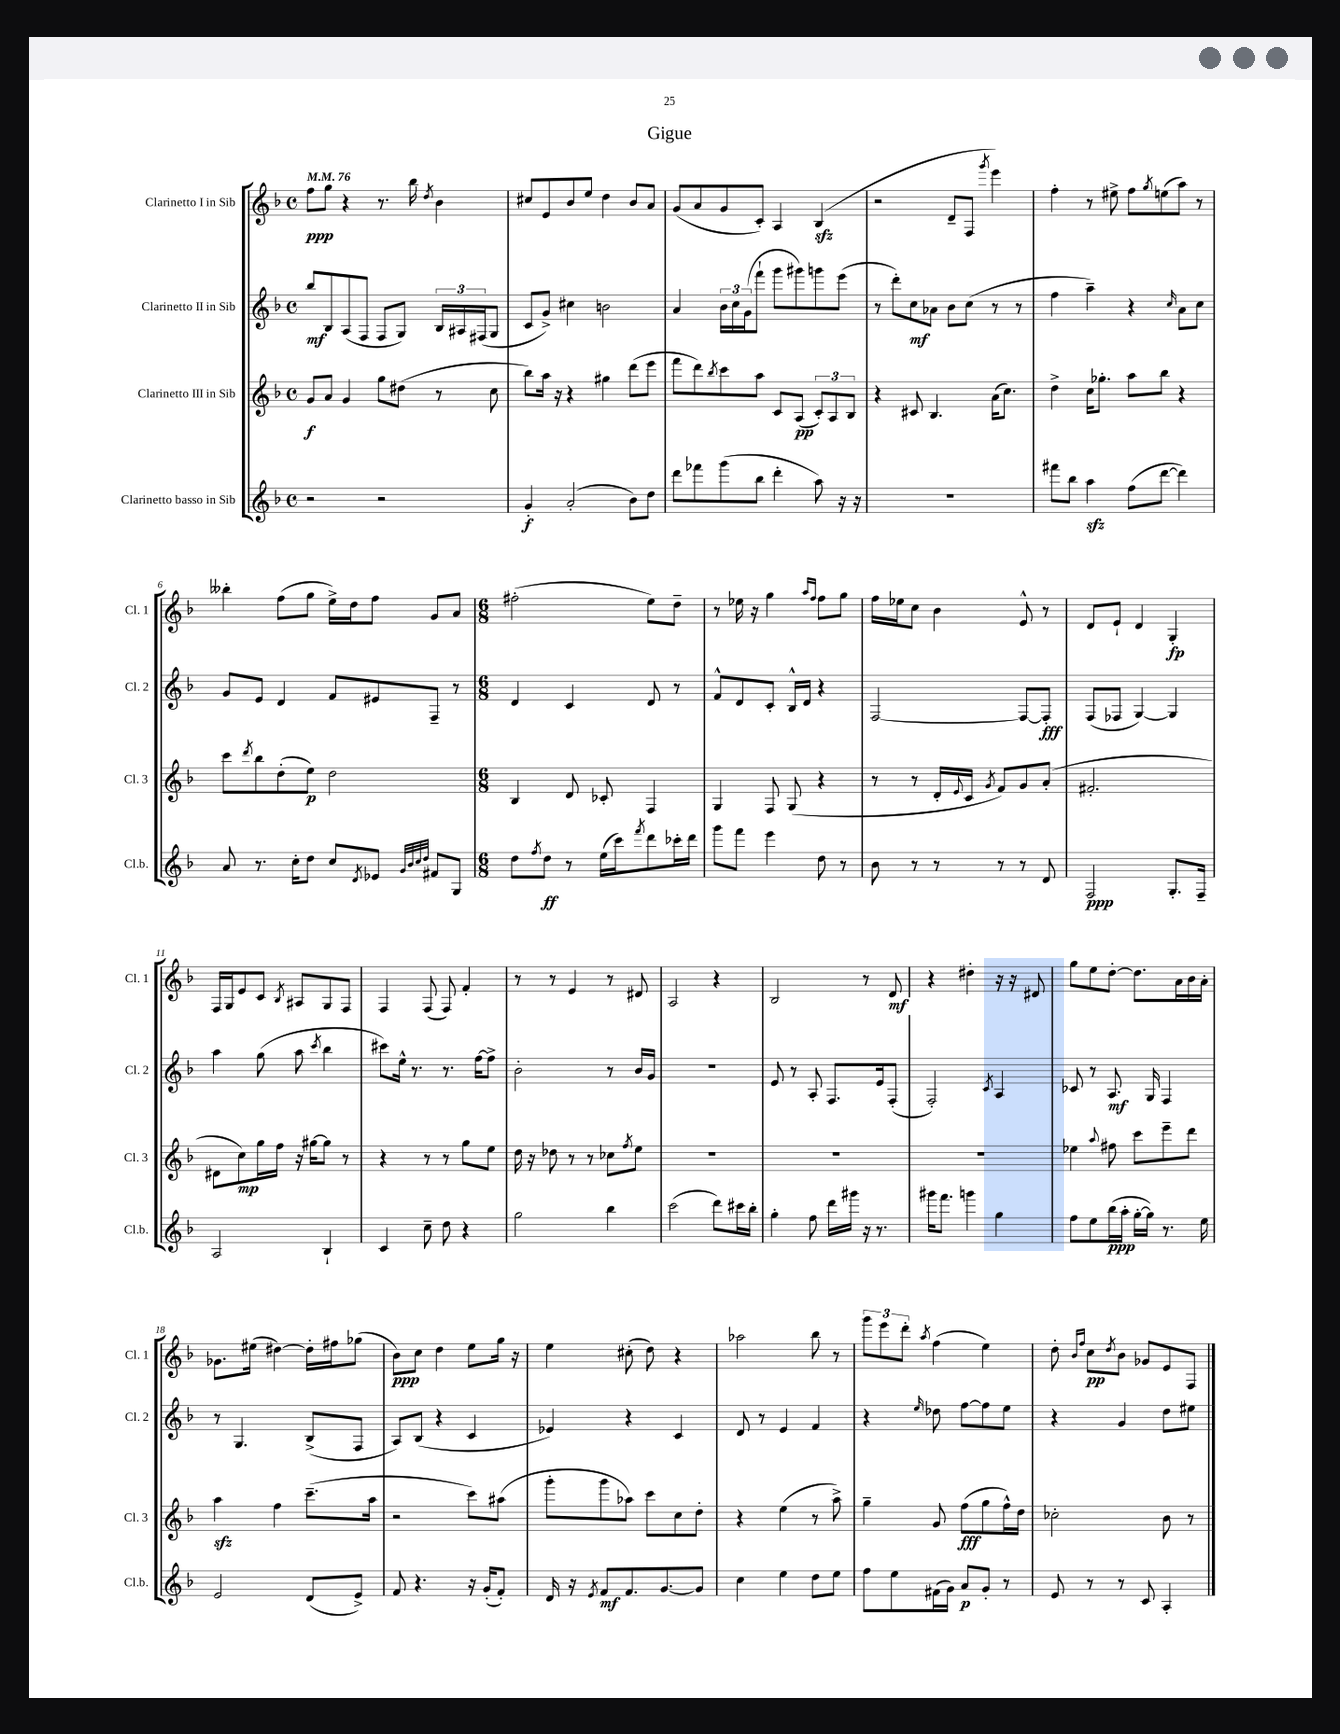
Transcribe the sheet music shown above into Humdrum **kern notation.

**kern	**kern	**kern	**kern
*staff4	*staff3	*staff2	*staff1
*clefG2	*clefG2	*clefG2	*clefG2
*k[b-]	*k[b-]	*k[b-]	*k[b-]
*M4/4	*M4/4	*M4/4	*M4/4
*met(c)	*met(c)	*met(c)	*met(c)
*MM76	*MM76	*MM76	*MM76
2r	8g/L	8bb-/L	8ff\L
.	8a/J	8B-/	8gg\J
.	4g/	(8A/	4r
.	.	8F/J	.
2r	8gg\L	8F/L	8.r
.	(8dd#\J	8G/J)	.
.	.	.	16bb-\
.	.	.	8qdd/
.	8r	24B-/LL	4b-\
.	.	24A#/	.
.	.	(24F#/J	.
.	8cc\	8G/J	.
=	=	=	=
4g'/	8bb-\L)	8c/L	8cc#/L
.	16aa\Jk	8g^/J)	8e/
.	16r	.	.
(2a'/	4r	4cc#\	8b-/
.	.	.	8ee/J
.	4gg#\	2b\	4dd\
8b-\L)	(8ddd\L	.	8b-/L
8dd\J	8eee\J	.	8a/J
=	=	=	=
8ddd\L	8fff\L	4a/	(8g/L
8fff-\	8ddd\)	.	8a/
.	8qbb-/	.	.
(8ggg\	8ccc\	24b-\LL	8g/
.	.	24cc\	.
.	.	(24g\J	.
8bb-\J	8aa\J	8fff`\J	8c'/J)
4ddd'\	8c/L	8ggg\L	4A/
.	(8A/J	8ggg#\)	.
8aa\)	12c'/L)	8ggg\	(4B-/
.	12A/	.	.
16r	.	(8eee\J	.
.	12B-/J	.	.
16r	.	.	.
=	=	=	=
1r	4r	8r	2r
.	.	8ddd'\L)	.
.	8c#/	8cc\	.
.	4.B-/	8a-\J	.
.	.	8b-\L	8d~/L
.	.	(8cc\J	8F/J
.	.	.	8qggg/
.	(16a\LK	8r	4eee\)
.	8.cc\J)	.	.
.	.	8r	.
=	=	=	=
8fff#\L	4dd^\	4ff\	4ff'\
8bb-\J	.	.	.
4aa\	16cc\LK	4aa~\)	8r
.	8.gg-'\J	.	.
.	.	.	8ee#^\
(8ff\L	8aa\L	4r	8ff\L
.	.	.	8qgg/
[8ddd\J	8bb-\J	.	(8ee\
.	.	16qqcc/	.
4ddd\])	4r	8a\L	8aa\J)
.	.	8cc\J	8r
=	=	=	=
8a/	8ccc\L	8g/L	4bb--'\
.	8qddd/	.	.
8.r	8bb-\	8e/J	.
.	(8dd'\	4d/	(8ff\L
16cc'\LK	.	.	.
8dd\J	8ee\J)	.	8gg\J
8cc/L	2dd\	8f/L	16ee^\LL)
.	.	.	16dd\J
8qd/	.	.	.
8e-/J	.	8e#/	8ff\J
32qqg/LLL	.	.	.
32qqb-/	.	.	.
32qqcc/	.	.	.
32qqdd/JJJ	.	.	.
8f#/L	.	8F~/J	8g/L
8G/J	.	8r	8a/J
=	=	=	=
*M6/8	*M6/8	*M6/8	*M6/8
8dd\L	4B-/	4d/	(2ff#'\
8qff/	.	.	.
8dd\J	.	.	.
8r	8d/	4c/	.
(16ee\LL	8c-'/	.	.
16ccc\J)	.	.	.
8qfff/	.	.	.
8ddd\	4F/	8d/	8ee\L)
16ccc-'\L	.	8r	8dd~\J
16ddd\JJ	.	.	.
=	=	=	=
8ggg\L	4G/	8f^^/L	8r
8fff\J	.	8d/	16ee-\
.	.	.	16r
4eee\	8F/	8c'/J	4gg\
.	(8G/	16B-^^/LL	.
.	.	16d/JJ	.
.	.	.	16qqaa/LL
.	.	.	16qqff/JJ
8dd\	4r	4r	8ff\L
8r	.	.	8gg\J
=	=	=	=
8b-\	8r	[2F/	16ff\LL
.	.	.	16ee-\J
8r	8r	.	8cc\J
8r	16d'/LL	.	4b-\
.	8qqe/	.	.
.	16c/JJ	.	.
.	8qg/	.	.
8r	8f/L)	.	.
8r	8g/	8F/_L	8e^^/
8d/	(8a'/J	8F'/]J	8r
=	=	=	=
2F/	2.f#'/	(8F/L	8d/L
.	.	8F-/J	8e`/J
.	.	[4G/)	4d/
8.G'/L	.	4G/]	4G'/
16F~/Jk	.	.	.
=	=	=	=
2A/	8d#\L	4aa\	16F/LL
.	.	.	16G/J
.	8cc\)	.	8e/
.	16gg\L	(8gg\	8c/J
.	16ff\JJ	.	.
.	.	.	8qB-/
.	16r	8aa\	8A#/L
.	[16gg#\LK	.	.
.	.	8qccc/	.
4B-`/	8gg#\]J	4bb-\	8G/
.	8r	.	8F/J
=	=	=	=
4c/	4r	8ccc#\L)	4F/
.	.	16ee^^\Jk	.
.	.	8.r	.
8cc~\	8r	.	(8F/
8dd\	8r	8.r	8F/)
4r	8gg\L	.	4f'/
.	.	[16ff\LK	.
.	8ee\J	8ff^\]J	.
=	=	=	=
2gg\	16dd\	2b-'\	8r
.	16r	.	.
.	8dd-\	.	8r
.	8r	.	4e/
.	8r	.	.
4bb-\	8cc-\L	8r	8r
.	8qff/	.	.
.	8ee\J	16b-/LL	8d#/
.	.	16g/JJ	.
=	=	=	=
(2ccc\	2.r	2.r	2A/
8ddd\L)	.	.	4r
16ccc#\L	.	.	.
16bb-'\JJ	.	.	.
=	=	=	=
4gg'\	2.r	8e/	2B-/
.	.	8r	.
8ff\	.	8A'/	.
16ddd\LL	.	8.F/L	.
16ggg#\JJ	.	.	.
16r	.	.	8r
8.r	.	16e/k	.
.	.	(8F'/J	8d/
=	=	=	=
16ggg#\LK	2.r	2F'/)	4r
8.fff\J	.	.	.
4ggg\	.	.	4dd#'\
.	.	8qc/	.
4gg\	.	4A/	16r
.	.	.	16r
.	.	.	8d#/
=	=	=	=
8ff\L	4ee-\	8c-/	8gg\L
8ee\	.	8r	8ee\
.	8qqaa/	.	.
(16bb-\L	8ff#\	8.A/	[8dd'\J
16aa'\JJ	.	.	.
[16gg'\LL	8ccc\L	.	8.dd\]L
16gg\]JJ)	.	16G/	.
8.r	8eee~\	4F/	.
.	.	.	16a\L
.	8ddd\J	.	16b-\
16ee\	.	.	16a'\JJ
=	=	=	=
2e/	4aa\	8r	8.g-\L
.	.	4.G/	.
.	.	.	(16ee#\Jk
.	4ff\	.	[4dd#\)
(8d/L	(8.ccc~\L	(8B-^/L	16dd#'\]LL
.	.	.	16ff#\J
8e^/J)	.	8F/J	(8gg-\J
.	16aa\Jk	.	.
=	=	=	=
8f/	2r	8A/L)	8b-\L)
4.r	.	(8B-/J	8cc\J
.	.	4r	4dd\
16r	8ccc\L)	4c/	8ee\L
(16g'/LK	.	.	.
8f'/J)	(8aa#\J	.	16gg\Jk
.	.	.	16r
=	=	=	=
16d/	8ggg'\L	4e-/)	4ee\
16r	.	.	.
8qe/	.	.	.
8f/L	8ggg\	.	.
8.f/	8aa-\J)	4r	(8cc#'\
.	8ccc\L	.	8dd\)
[8.g/	.	.	.
.	8cc\	4c/	4r
8g/]J	8dd'\J	.	.
=	=	=	=
4cc\	4r	8d/	2aa-\
.	.	8r	.
4ee\	(4ee\	4e/	.
8dd\L	8r	4f/	8bb-\
8ee\J	8aa^\)	.	8r
=	=	=	=
8ff\L	4gg~\	4r	12ggg\L
.	.	.	12eee\
8ee\	.	.	.
.	.	.	12ddd'\J
.	.	16qqee/	8qaa/
(16f#\L	8g/	8dd-\	(4ff\
16g\JJ)	.	.	.
8a/L	(8ff\L	[8ff\L	.
8g'/J	8gg\	8ff\]	4ee\)
8r	16ff^^\L)	8ee\J	.
.	16dd\JJ	.	.
=	=	=	=
8e/	2cc-'\	4r	8dd'\
.	.	.	16qqb-/LL
.	.	.	16qqff/JJ
8r	.	.	8cc\L
.	.	.	8qdd/
8r	.	4g/	8b-\J
8c/	.	.	8g-/L
4A'/	8b-\	8dd\L	8e/
.	8r	8ee#\J	8F/J
==	==	==	==
*-	*-	*-	*-
